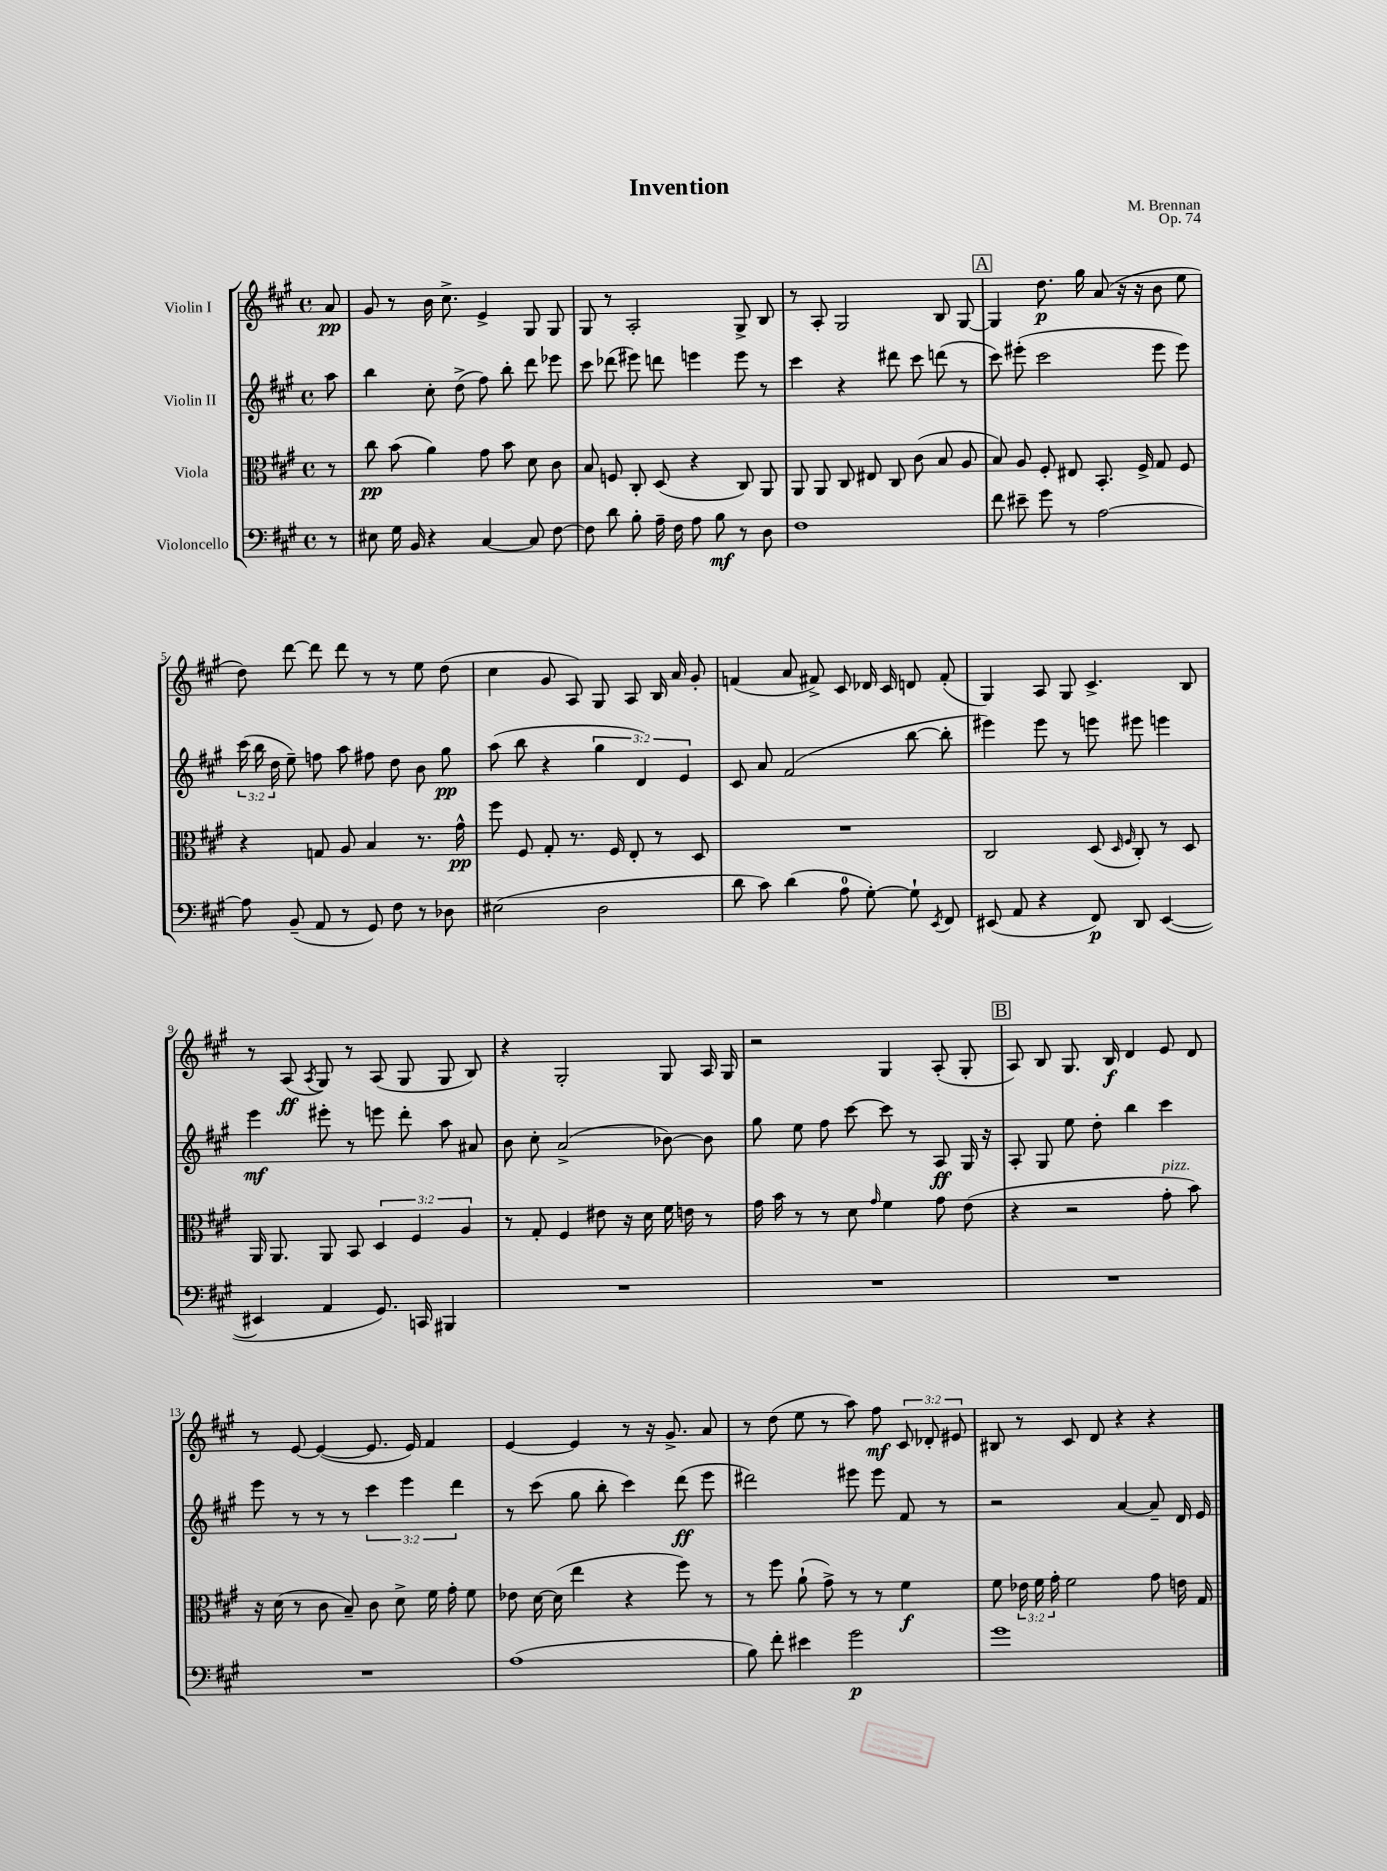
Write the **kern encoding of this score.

**kern	**dynam	**kern	**dynam	**kern	**dynam	**kern	**dynam
*part4	*part4	*part3	*part3	*part2	*part2	*part1	*part1
*staff4	*staff4	*staff3	*staff3	*staff2	*staff2	*staff1	*staff1
*I"Violoncello	*	*I"Viola	*	*I"Violin II	*	*I"Violin I	*
*clefF4	*	*clefC3	*	*clefG2	*	*clefG2	*
*k[f#c#g#]	*	*k[f#c#g#]	*	*k[f#c#g#]	*	*k[f#c#g#]	*
*M4/4	*	*M4/4	*	*M4/4	*	*M4/4	*
*met(c)	*	*met(c)	*	*met(c)	*	*met(c)	*
=	=	=	=	=	=	=	=
8r	.	8r	.	8aa\	.	8a/	pp
=1	=1	=1	=1	=1	=1	=1	=1
8E#X\	.	8cc#\	pp	4bb\	.	8g#/	.
16G#\	.	(8b\	.	.	.	8r	.
16BB/	.	.	.	.	.	.	.
4r	.	4a\)	.	8cc#'\	.	16b\	.
.	.	.	.	.	.	8.cc#^\	.
.	.	.	.	(8dd^\	.	.	.
[4C#/	.	8g#\	.	8ff#\)	.	4e^/	.
.	.	8b\	.	8bb'\	.	.	.
8C#/]	.	8d\	.	8ddd\	.	8G#/	.
[8F#\	.	8c#\	.	8eee-X\	.	8G#/	.
=2	=2	=2	=2	=2	=2	=2	=2
8F#\]	.	8B/	.	8ccc#\	.	8G#/	.
8d\	.	8Fn/	.	(8ddd-X\	.	8r	.
8B'\	.	8C#'/	.	8eee#X\)	.	2A'/	.
16A~\	.	(8D/	.	8dddn\	.	.	.
16F#\	.	.	.	.	.	.	.
8A\	.	4r	.	4eeen\	.	.	.
8B\	mf	.	.	.	.	.	.
8r	.	8C#/)	.	8eee\	.	8G#^/	.
8D\	.	8AA/	.	8r	.	8B/	.
=3	=3	=3	=3	=3	=3	=3	=3
1F#	.	8AA/	.	4ccc#\	.	8r	.
.	.	8AA/	.	.	.	8A'/	.
.	.	8C#/	.	4r	.	2G#/	.
.	.	8E#X/	.	.	.	.	.
.	.	8C#/	.	8ddd#X\	.	.	.
.	.	(8c#\	.	8ccc#\	.	.	.
.	.	8B/	.	(8dddn\	.	8B/	.
.	.	8A/	.	8r	.	[8G#/	.
!!LO:REH:place=s1:t=A
=4	=4	=4	=4	=4	=4	=4	=4
8f#\	.	8B/)	.	8ccc#\)	.	4G#/]	.
8e#X~\	.	8A/	.	(8eee#X'\	.	.	.
8g#\	.	8F#'/	.	2ccc#\	.	8.dd\	p
8r	.	8E#X/	.	.	.	.	.
.	.	.	.	.	.	16gg#\	.
[2A\	.	8.BB'/	.	.	.	(8a/	.
.	.	.	.	.	.	16r	.
.	.	16F#^/	.	.	.	16r	.
.	.	8G#/	.	8eee#\	.	8b\	.
.	.	8F#/	.	8eee#\)	.	8ee\	.
!!LO:LB:g=z
=5	=5	=5	=5	=5	=5	=5	=5
8A\]	.	4r	.	(24ccc#\	.	8dd\)	.
.	.	.	.	24bb\	.	.	.
.	.	.	.	24dd\	.	.	.
(8BB~/	.	.	.	8ee~\)	.	[8ddd\	.
8AA/	.	8Gn/	.	8ffn\	.	8ddd\]	.
8r	.	8A/	.	8aa\	.	8ddd\	.
8GG#/)	.	4B/	.	8ff#X\	.	8r	.
8F#\	.	.	.	8dd\	.	8r	.
8r	.	8.r	.	8b\	.	8ee\	.
8D-X\	.	.	.	8gg#\	pp	(8dd\	.
.	.	16g#^^\	pp	.	.	.	.
=6	=6	=6	=6	=6	=6	=6	=6
(2E#X\	.	8ff#\	.	(8aa\	.	4cc#\	.
.	.	8F#/	.	8bb\	.	.	.
.	.	8G#'/	.	4r	.	8g#/	.
.	.	8.r	.	.	.	8A/)	.
2D\	.	.	.	6gg#\	.	8G#/	.
.	.	16F#/	.	.	.	.	.
.	.	8E'/	.	.	.	8A/	.
.	.	.	.	6d/)	.	.	.
.	.	8r	.	.	.	16B/	.
.	.	.	.	.	.	16a/	.
.	.	.	.	6e/	.	.	.
.	.	8D/	.	.	.	8g#'/	.
=7	=7	=7	=7	=7	=7	=7	=7
8d\	.	1r	.	8c#/	.	(4fn/	.
8c#\)	.	.	.	8a/	.	.	.
(4d\	.	.	.	(2f#/	.	8a/	.
.	.	.	.	.	.	8f#X^/)	.
8A\	.	.	.	.	.	8c#/	.
[8G#'\)	.	.	.	.	.	16d-X/	.
.	.	.	.	.	.	16c#/	.
8G#`\]	.	.	.	[8bb\	.	8dn/	.
8qEE/	.	.	.	.	.	.	.
8FF#/	.	.	.	8bb'\]	.	(8f#'/	.
=8	=8	=8	=8	=8	=8	=8	=8
(8EE#X/	.	2C#/	.	4eee#X\)	.	4G#/)	.
8AA/	.	.	.	.	.	.	.
4r	.	.	.	8eee#\	.	8A/	.
.	.	.	.	8r	.	8G#/	.
8FF#/)	p	(8D/	.	8eeen\	.	4.c#^/	.
.	.	16qqD/	.	.	.	.	.
.	.	16qqF#/	.	.	.	.	.
8DD/	.	8C#'/)	.	8eee#X\	.	.	.
([4EE#/	.	8r	.	4eeen\	.	.	.
.	.	8D/	.	.	.	8B/	.
!!LO:LB:g=z
=9	=9	=9	=9	=9	=9	=9	=9
4EE#X/]	.	16AA/	.	4eee\	mf	8r	.
.	.	8.AA/	.	.	.	.	.
.	.	.	.	.	.	(8A/	ff
.	.	.	.	.	.	8qA/	.
4AA/	.	8AA/	.	8eee#X'\	.	8G#/)	.
.	.	8BB/	.	8r	.	8r	.
8.GG#/)	.	6D/	.	8eeen\	.	(8A/	.
.	.	.	.	8ddd'\	.	8G#/	.
.	.	6F#/	.	.	.	.	.
16CCn/	.	.	.	.	.	.	.
4BBB#X/	.	.	.	8aa\	.	8G#/	.
.	.	6A/	.	.	.	.	.
.	.	.	.	8a#X/	.	8B/)	.
=10	=10	=10	=10	=10	=10	=10	=10
1r	.	8r	.	8b\	.	4r	.
.	.	8G#'/	.	8cc#'\	.	.	.
.	.	4F#/	.	(2a^/	.	2G#'/	.
.	.	8e#X\	.	.	.	.	.
.	.	16r	.	.	.	.	.
.	.	16d\	.	.	.	.	.
.	.	16f#\	.	[8b-X\)	.	8G#/	.
.	.	16en\	.	.	.	.	.
.	.	8r	.	8b-\]	.	16A/	.
.	.	.	.	.	.	16G#/	.
=11	=11	=11	=11	=11	=11	=11	=11
1r	.	16g#\	.	8gg#\	.	2r	.
.	.	16b\	.	.	.	.	.
.	.	8r	.	8ee\	.	.	.
.	.	8r	.	8ff#\	.	.	.
.	.	8d\	.	[8ccc#\	.	.	.
.	.	16qqg#/	.	.	.	.	.
.	.	4f#\	.	8ccc#\]	.	4G#/	.
.	.	.	.	8r	.	.	.
.	.	8g#\	.	8A/	ff	(8A'/	.
.	.	(8e\	.	16G#/	.	8G#'/	.
.	.	.	.	16r	.	.	.
!!LO:REH:place=s1:t=B
=12	=12	=12	=12	=12	=12	=12	=12
1r	.	4r	.	8A'/	.	8A/)	.
.	.	.	.	8G#/	.	8B/	.
.	.	2r	.	8ee\	.	8.G#/	.
.	.	.	.	8dd'\	.	.	.
.	.	.	.	.	.	16B/	f
.	.	.	.	4bb\	.	4d/	.
!	!	!LO:TX:a:i:t=pizz.	!	!	!	!	!
.	.	8g#'\	.	4ccc#\	.	8e/	.
.	.	8b\)	.	.	.	8d/	.
!!LO:LB:g=z
=13	=13	=13	=13	=13	=13	=13	=13
1r	.	16r	.	8eee\	.	8r	.
.	.	(16d\	.	.	.	.	.
.	.	8r	.	8r	.	[8e/	.
.	.	8c#\	.	8r	.	(4e/_	.
.	.	8B~/)	.	8r	.	.	.
.	.	8c#\	.	6ccc#\	.	8.e/]	.
.	.	8d^\	.	.	.	.	.
.	.	.	.	6eee\	.	.	.
.	.	.	.	.	.	16e/)	.
.	.	16f#\	.	.	.	4f#/	.
.	.	16g#'\	.	.	.	.	.
.	.	.	.	6ddd\	.	.	.
.	.	8f#\	.	.	.	.	.
=14	=14	=14	=14	=14	=14	=14	=14
(1A	.	8e-X\	.	8r	.	[4e/	.
.	.	[16d\	.	(8ccc#\	.	.	.
.	.	(16d\]	.	.	.	.	.
.	.	4ee\	.	8gg#\	.	4e/]	.
.	.	.	.	8bb'\	.	.	.
.	.	4r	.	4ccc#\)	.	8r	.
.	.	.	.	.	.	16r	.
.	.	.	.	.	.	8.g#^/	.
.	.	8ff#\)	.	(8ddd\	ff	.	.
.	.	8r	.	8eee\	.	8a/	.
=15	=15	=15	=15	=15	=15	=15	=15
8B\)	.	8r	.	2ddd#X\)	.	8r	.
8f#'\	.	8ff#\	.	.	.	(8dd\	.
4e#X\	.	(8a`\	.	.	.	8ee\	.
.	.	8g#^\)	.	.	.	8r	.
2g#\	p	8r	.	8eee#X\	.	8aa\)	.
.	.	8r	.	8eee#\	.	8ff#\	mf
.	.	4f#\	f	8f#/	.	12c#/	.
.	.	.	.	.	.	12d-X'/	.
.	.	.	.	8r	.	.	.
.	.	.	.	.	.	12e#X/	.
=16	=16	=16	=16	=16	=16	=16	=16
1g#	.	8f#\	.	2r	.	8B#X/	.
.	.	24e-X\	.	.	.	8r	.
.	.	24f#\	.	.	.	.	.
.	.	24g#'\	.	.	.	.	.
.	.	2f#\	.	.	.	8c#/	.
.	.	.	.	.	.	8d/	.
.	.	.	.	[4a/	.	4r	.
.	.	8g#\	.	8a~/]	.	4r	.
.	.	16en\	.	16d/	.	.	.
.	.	16G#/	.	16e/	.	.	.
==	==	==	==	==	==	==	==
*-	*-	*-	*-	*-	*-	*-	*-
